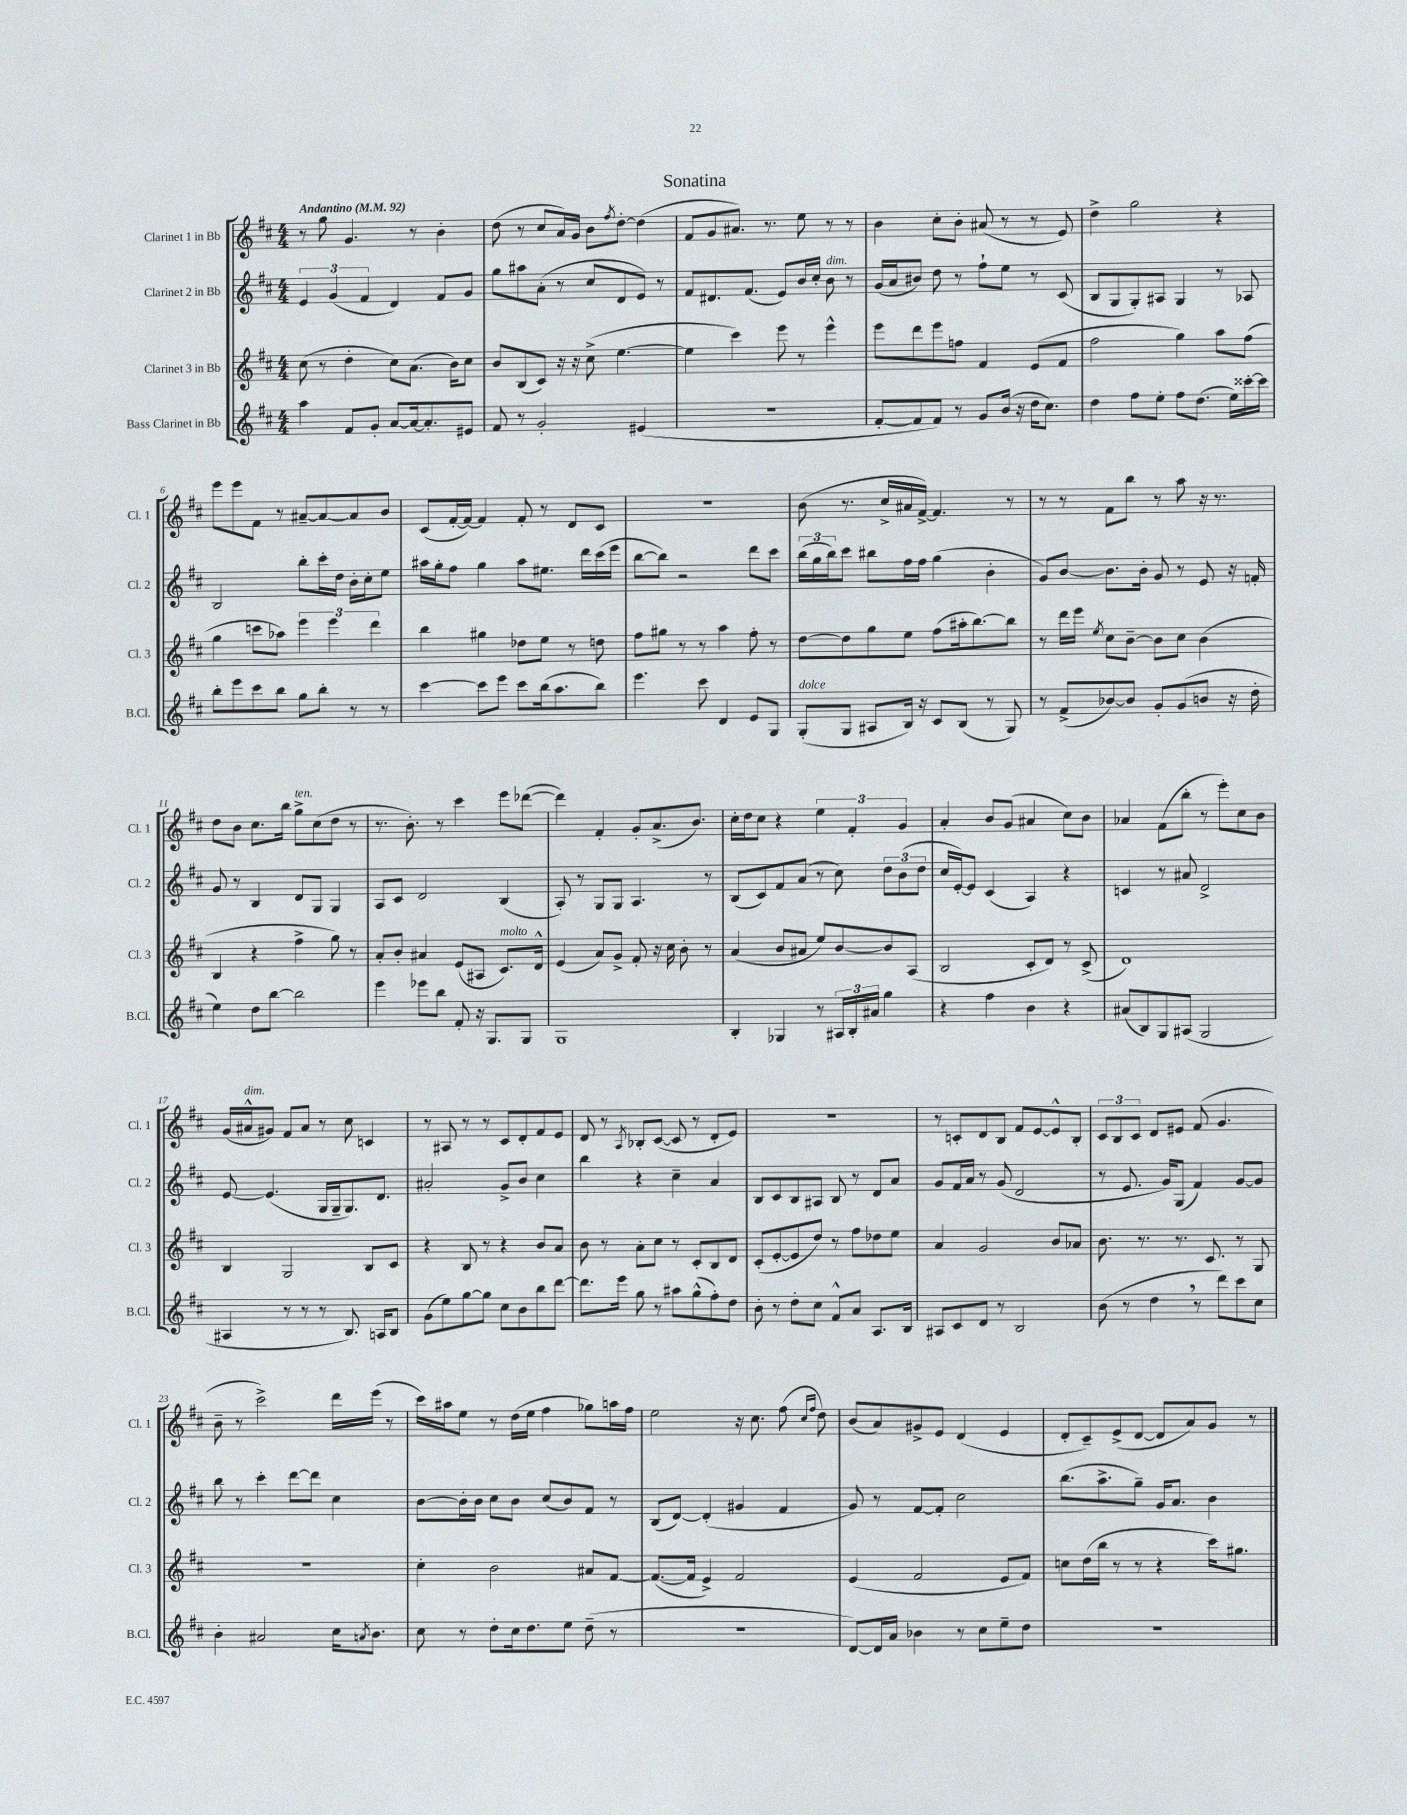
\header { title = "Sonatina" }
<<
\new StaffGroup <<
\new Staff = "s0" \with { instrumentName = "Clarinet 1 in Bb" shortInstrumentName = "Cl. 1" } {
    \clef treble \key d \major \numericTimeSignature \time 4/4 \tempo "Andantino" 4 = 92
    r8 g''8 g'4. r8 b'4-. |
    d''8( r8 cis''8 a'16) g'16 b'8 \acciaccatura { fis''8 } d''8~-. d''4( |
    fis'8 g'8 ais'8.) r8. e''8 r8 r8 |
    b'4 cis''8-. b'8-. ais'8( r8 r8 e'8) |
    d''4-> g''2 r4 |
    e'''8 e'''8 fis'8 r8 ais'8~-- ais'8~ ais'8 b'8 |
    cis'8( fis'16~-. fis'16~) fis'4 fis'8-. r8 d'8 cis'8 |
    r1 |
    b'8( r8. cis''16-> ais'16 fis'16~->) fis'4. r8 |
    r8 r8 fis'8 b''8 r8 a''8 r16 r8. |
    d''8 b'8 cis''8. b''16 g''8->^\markup { \italic "ten." } cis''8( d''8 r8 |
    r8. b'8.-.) r8 cis'''4 e'''8 des'''8~( |
    des'''4) fis'4-. g'8-. a'8.->( b'8.) |
    cis''16-. d''16 cis''8 r4 \tuplet 3/2 { e''4 fis'4-. g'4 } |
    a'4-. b'8 g'8( ais'4 cis''8) b'8 |
    aes'4 fis'8( b''8-. r8 e'''8-.) cis''8 b'8 |
    g'16( ais'16-^^\markup { \italic "dim." } gis'8) fis'8 ais'8 r8 cis''8 c'4 |
    r8 ais8 r8 r8 cis'8 d'8-. fis'8 e'8 |
    d'8 r8 \acciaccatura { a8 } bes8-. cis'8~( cis'8 r8 d'8-. e'8) |
    r1 |
    r8 c'8-. d'8 b8 fis'8 e'8~ e'8-^ b8-. |
    \tuplet 3/2 { cis'8 b8 cis'8 } d'8 eis'8 fis'8( g'4. |
    b'8-- r8 cis'''2->) d'''16 e'''16( r8 |
    cis'''16) ais''16 e''8 r8 d''16( e''16 fis''4 ges''8) a''16 fis''16 |
    e''2 r16 cis''8. fis''8( \grace { cis''16 fis''16 } d''8) |
    b'8( a'8) gis'8-> e'8 d'4( e'4 |
    d'8-. cis'8--) e'8->( d'8~ d'8 a'8) g'8 r8 \bar "|." |
}
\new Staff = "s1" \with { instrumentName = "Clarinet 2 in Bb" shortInstrumentName = "Cl. 2" } {
    \clef treble \key d \major \numericTimeSignature \time 4/4
    \tuplet 3/2 { e'4 g'4( fis'4 } d'4) fis'8 g'8 |
    g''8 ais''8 a'8-.( r8 cis''8 d'8 e'8) r8 |
    fis'8 dis'8. fis'8.( e'8) b'16 cis''16-. b'8^\markup { \italic "dim." } r8 |
    g'16( a'16 bis'8) d''8 r8 fis''8-! e''8 r8 cis'8( |
    b8 g8 g8-.) ais8 g4 r8 aes8 |
    b2 b''8-. cis'''16-. d''16 b'16-. cis''16-. e''8 |
    ais''16 g''16-. fis''8 g''4 ais''8 eis''8. d'''16 cis'''16( e'''16 |
    b''8~ b''8) r2 d'''8 cis'''8 |
    \tuplet 3/2 { b''16( g''16 b''16) } cis'''8 bis''8 fis''16 fis''16 g''4( b'4-. |
    g'8) b'8~ b'8. b'16-. g'8 r8 e'8 r16 f'16-. |
    g'8 r8 b4 d'8 g8 g4 |
    a8 cis'8 d'2 b4( |
    a8-.) r8 g8 g8 a4. r8 |
    b8( cis'8) fis'8 a'8( r8 cis''8) \tuplet 3/2 { d''8 b'8( d''8 } |
    cis''16 e'16~-.) e'8 cis'4( a4) r4 |
    c'4 r8 ais'8 d'2-> |
    e'8~ e'4.( g16 g16-- g8.) d'8. |
    ais'2-. g'8-> b'8 cis''4 |
    b''4 r4 cis''4-- a'4 |
    b8 cis'8 b8 ais8 b8 r8 d'8 a'8 |
    g'8 fis'16 a'16 r8 g'8( d'2 |
    r8 e'8. g'16) g8( fis'4) g'8~ g'8 |
    b''8 r8 cis'''4-. d'''8~ d'''8 cis''4 |
    b'8~ b'16-. b'16 cis''8 b'8 cis''8( b'8) fis'8 r8 |
    b8( d'8~) d'4-.( gis'4 fis'4 |
    g'8) r8 fis'8~ fis'8-. cis''2 |
    b''8.( a''8.-> g''8--) g'16 a'8. b'4 \bar "|." |
}
\new Staff = "s2" \with { instrumentName = "Clarinet 3 in Bb" shortInstrumentName = "Cl. 3" } {
    \clef treble \key d \major \numericTimeSignature \time 4/4
    cis''8( r8 d''4-. cis''8) a'8.( b'16) cis''8 |
    b'8 b8( cis'8) r16 r16 cis''8->( e''4.~ |
    e''4 cis'''4) e'''8 r8 e'''4-^ |
    e'''8 d'''8 e'''8 f''8 fis'4 e'8( fis'8 |
    fis''2 g''4) a''8 fis''8( |
    g''4 c'''8 aes''8) \tuplet 3/2 { e'''4 e'''4 d'''4 } |
    b''4 gis''4 des''8 e''8 r8 d''8 |
    fis''8 gis''8 r8 r8 a''4 fis''8-. r8 |
    d''8~ d''8 g''8 e''8 fis''8( ais''16-. b''8.~) b''8 |
    r8 d'''16 e'''16 \acciaccatura { e''8 } cis''8 b'8~-- b'8 cis''8 b'4( |
    b4 r4 fis''4-> g''8) r8 |
    a'8-. b'8-. ais'4 e'8( ais8 cis'8.^\markup { \italic "molto" }) d'16-^ |
    e'4( a'8) g'8-> fis'8-. r16 cis''16 b'8-. r8 |
    a'4( b'8 ais'8 e''8) b'8~ b'8 a8( |
    b2 cis'8-. d'8) r8 cis'8->( |
    d'1) |
    b4 g2 b8 cis'8 |
    r4 b8 r8 r4 b'8 a'8 |
    b'8 r8 a'8-. cis''8 r8 cis'8-. b8 d'8 |
    cis'8-.( e'8~-. e'8 d''8) r8 fis''8 des''8 e''8 |
    a'4 g'2 b'8 aes'8 |
    b'8. r8. r8. cis'8. r8 g8 |
    R1 |
    cis''4-. b'2 ais'8 fis'8~ |
    fis'8.~( fis'16 e'4->) fis'2 |
    e'4( fis'2 e'8 fis'8) |
    c''8 d''16( b''16 r8 r8 r4 cis'''16) gis''8. \bar "|." |
}
\new Staff = "s3" \with { instrumentName = "Bass Clarinet in Bb" shortInstrumentName = "B.Cl." } {
    \clef treble \key d \major \numericTimeSignature \time 4/4
    a''4 fis'8 g'8-. a'8~ a'16~ a'8.-. eis'8 |
    fis'8 r8 g'2-. eis'4( |
    R1 |
    fis'8~-. fis'8 fis'8) r8 g'8 b'16( r16 d''16 cis''8.) |
    d''4 fis''8 e''8-. fis''8 d''8.( e''16) cisis'''16~-. cisis'''16 |
    b''8-. e'''8 cis'''8 b''8 g''8 b''8-. r8 r8 |
    cis'''4~ cis'''8 e'''8 cis'''8 b''16( a''8. b''8) |
    e'''4. cis'''8 d'4 e'8 g8 |
    g8-.^\markup { \italic "dolce" }( g8 ais8 b16) r16 cis'8 b8( r8 g8) |
    r8 fis'8->( bes'8~) bes'8 g'8-. g'8( b'8 r16 d''16-. |
    e''4) d''8 b''8~ b''2 |
    e'''4 ees'''8 b''8 fis'8-. r16 g8. g8 |
    g1 |
    b4-. ges4 r8 \tuplet 3/2 { ais16 b16-. ais'16 } g''4 |
    r4 fis''4 b'4 r4 |
    ais'8( b8) g8 ais8( g2 |
    ais4 r8 r8 r8 b8.) a16 b8 |
    g'8( e''8) g''8~ g''8 cis''8 b'8 b''8 d'''8~ |
    d'''8. e'''16 g''8 r8 ais''8 g''8-^( fis''8-.) d''8 |
    b'8-. r8 d''8-. cis''8 fis'8-^ a'8 a8. b16 |
    ais8 cis'8 d'8 r8 b2 |
    b'8( r8 d''4 \breathe r8 d'''8) cis'''8 cis''8 |
    b'4-. ais'2 cis''16 \acciaccatura { a'8 } b'8. |
    cis''8 r8 d''8-. cis''16 d''8. e''8 d''8--( r8 |
    R1 |
    d'8~) d'16 a'16 bes'4 r8 cis''8 e''8-- d''8 |
    R1 \bar "|." |
}
>>
>>
